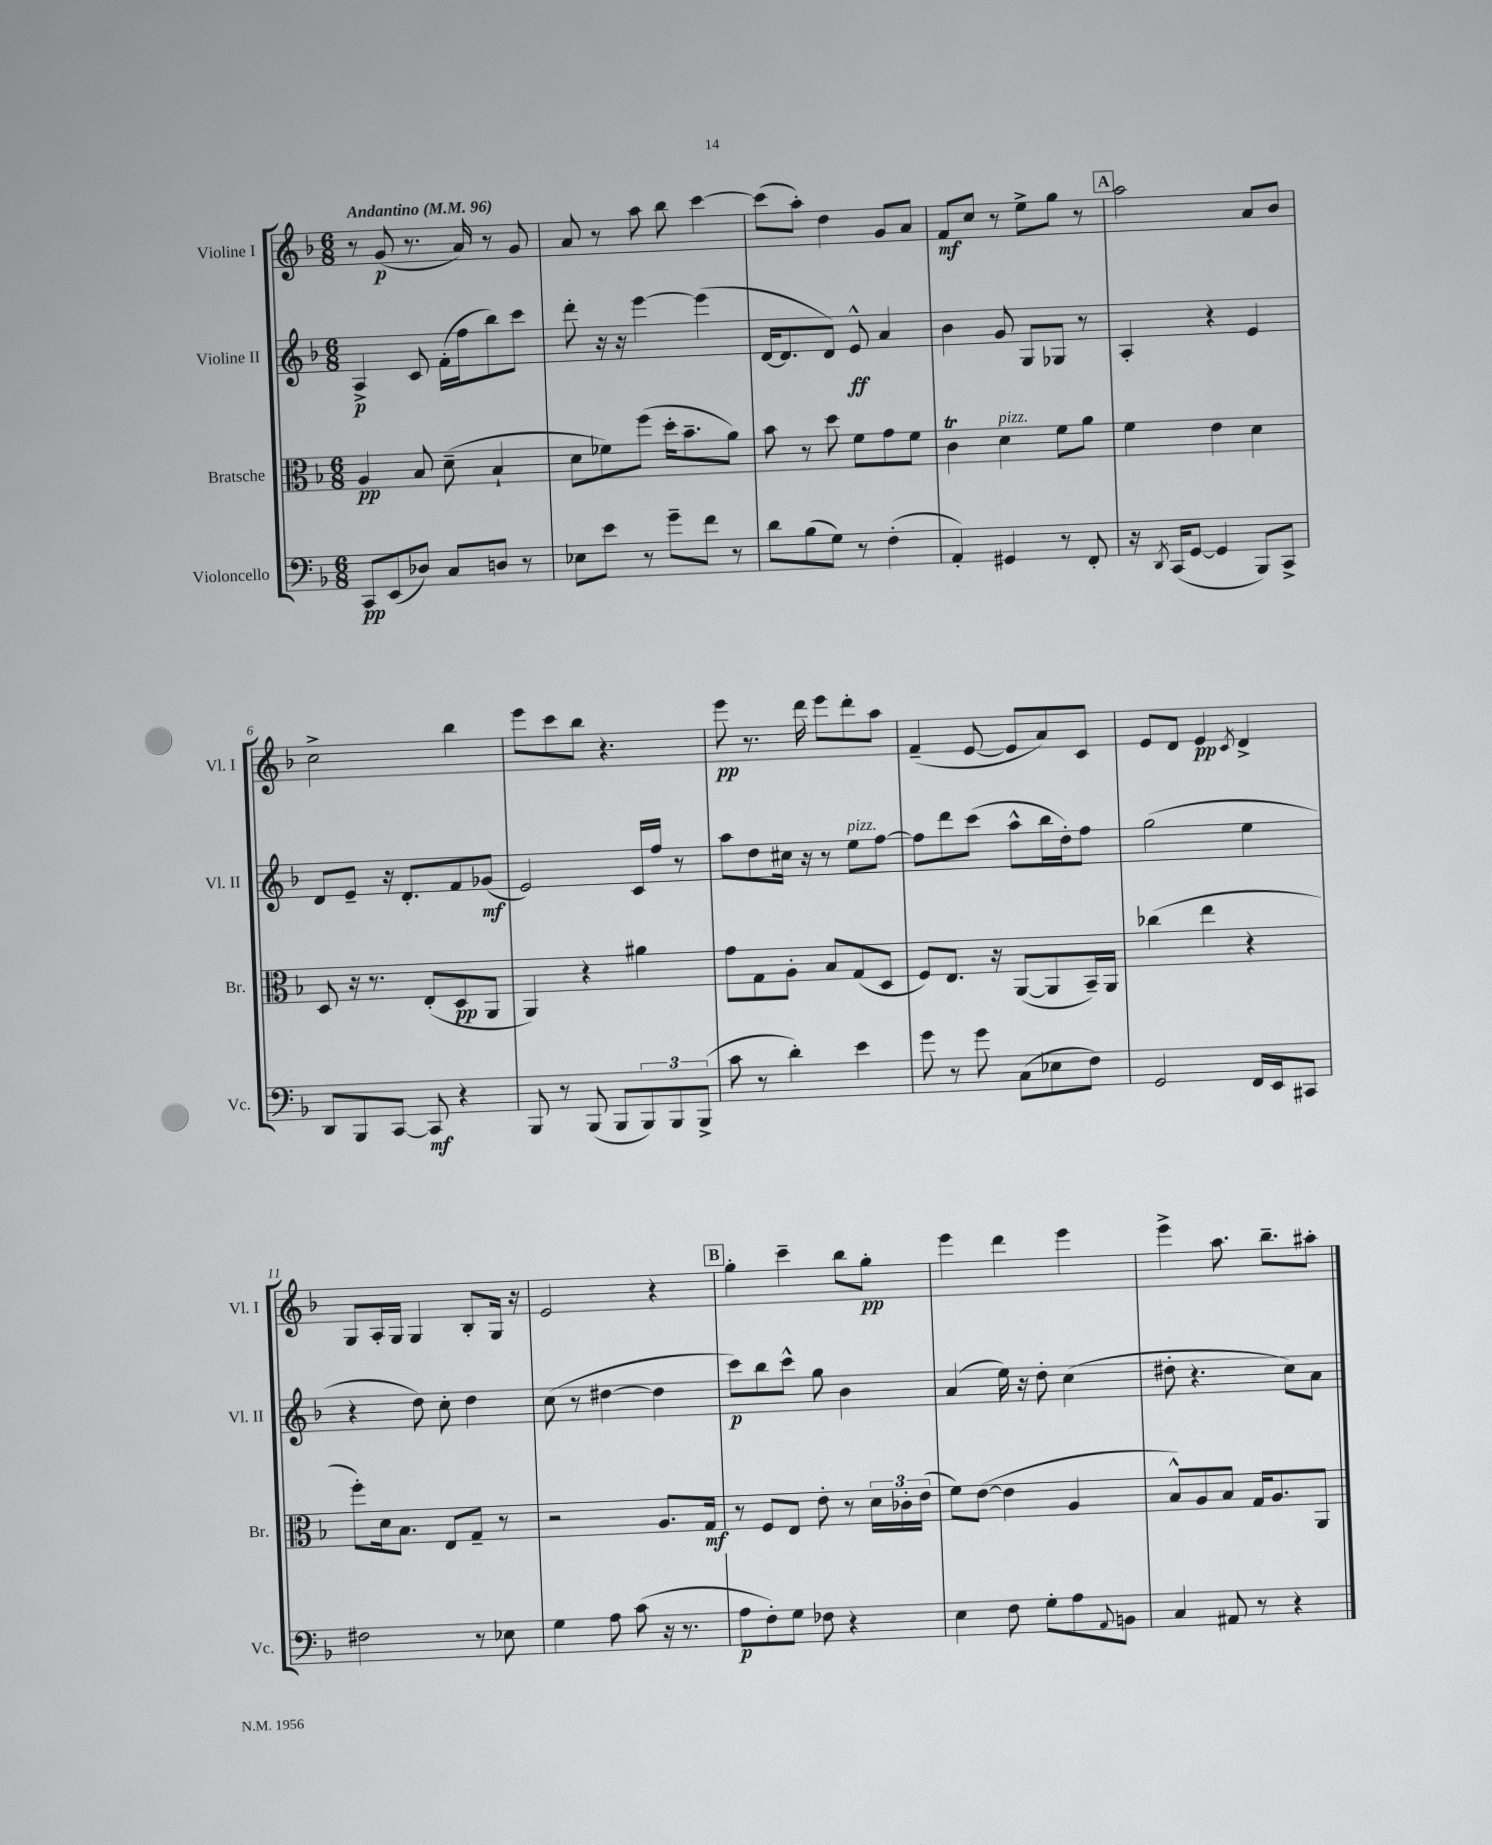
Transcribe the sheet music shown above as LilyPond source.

<<
\new StaffGroup <<
\new Staff = "s0" \with { instrumentName = "Violine I" shortInstrumentName = "Vl. I" } {
    \clef treble \key f \major \numericTimeSignature \time 6/8 \tempo "Andantino" 4 = 96
    r8 g'8\p( r8. a'16) r8 g'8 |
    a'8 r8 a''8 bes''8 c'''4~ |
    c'''8( a''8-.) d''4 g'8 a'8 |
    f'8\mf c''8 r8 e''8-> g''8 r8 |
    \mark \markup { \box "A" } a''2 a'8 bes'8 |
    c''2-> bes''4 |
    e'''8 c'''8 bes''8 r4. |
    e'''8\pp r8. d'''16 e'''8 d'''8-. a''8 |
    f'4--( e'8~ e'8 a'8) c'8 |
    e'8 d'8 e'4\pp \acciaccatura { c'8 } d'4-> |
    g8 a16-. g16 g4 bes8-. g16 r16 |
    e'2 r4 |
    \mark \markup { \box "B" } g''4-. c'''4-- bes''8 g''8-.\pp |
    e'''4 d'''4 e'''4 |
    e'''4-> a''8. bes''8.-- ais''8-. \bar "|." |
}
\new Staff = "s1" \with { instrumentName = "Violine II" shortInstrumentName = "Vl. II" } {
    \clef treble \key f \major \numericTimeSignature \time 6/8
    a4->\p c'8 f'16-.( f''16 bes''8) c'''8 |
    d'''8-. r16 r16 e'''4~ e'''4( |
    d'16~ d'8. d'8) e'8-^\ff a'4 |
    bes'4 g'8 g8 ges8 r8 |
    \mark \markup { \box "A" } a4-. r4 e'4 |
    d'8 e'8-- r16 d'8.-. f'8 ges'8\mf( |
    e'2) c'16 f''16 r8 |
    a''8 d''8 cis''16 r16 r8 e''8^\markup { \italic "pizz." } f''8~ |
    f''8 d'''8 c'''8( a''8-^ bes''16 d''16-.) f''8 |
    g''2( e''4 |
    r4 d''8) c''8-. d''4 |
    c''8( r8 dis''4~ dis''4 |
    \mark \markup { \box "B" } c'''8\p) bes''8 c'''8-^ g''8 bes'4 |
    a'4( e''16) r16 d''8-. c''4( |
    dis''8-. r4. c''8) a'8 \bar "|." |
}
\new Staff = "s2" \with { instrumentName = "Bratsche" shortInstrumentName = "Br." } {
    \clef alto \key f \major \numericTimeSignature \time 6/8
    a4\pp bes8 d'8--( bes4-! |
    d'8 fes'8) f''8( d''16-. bes'8.-- a'8) |
    bes'8 r8 d''8 f'8 g'8 f'8 |
    c'4\trill d'4^\markup { \italic "pizz." } f'8 a'8 |
    \mark \markup { \box "A" } f'4 e'4 d'4 |
    d8 r16 r8. e8-.( d8\pp a,8 |
    a,4) r4 ais'4 |
    g'8 g8 a8-. bes8 g8( d8 |
    f8) e8. r16 a,8~( a,8 bes,16--) a,16 |
    ces''4( e''4 r4 |
    f''8-.) d'16 bes8. e8 g8-- r8 |
    r2 a8. g16\mf |
    \mark \markup { \box "B" } r8 f8 e8 e'8-. r8 \tuplet 3/2 { d'16 ces'16-. e'16( } |
    f'8) e'8~( e'4 a4 |
    bes8-^) a8 bes8 g16 a8. a,8 \bar "|." |
}
\new Staff = "s3" \with { instrumentName = "Violoncello" shortInstrumentName = "Vc." } {
    \clef bass \key f \major \numericTimeSignature \time 6/8
    c,8\pp e,8( des8) c8 d8 r8 |
    ees8 e'8 r8 g'8-- f'8 r8 |
    d'8 bes8( g8) r8 f4-.( |
    a,4-.) gis,4 r8 f,8-. |
    \mark \markup { \box "A" } r16 \acciaccatura { d,8 } c,16( g,8~ g,4 bes,,8) c,8-> |
    d,8 bes,,8 c,8~ c,8\mf r4 |
    bes,,8 r8 bes,,8( bes,,8 \tuplet 3/2 { bes,,8) bes,,8 bes,,8->( } |
    c'8 r8 d'4-.) e'4 |
    g'8 r8 g'8 c8( ees8 f8) |
    g,2 f,16 e,16 cis,8 |
    fis2 r8 ees8 |
    g4 a8 c'8( r16 r8. |
    \mark \markup { \box "B" } a8\p f8-.) g8 fes8 r4 |
    e4 f8 g8-. a8 \appoggiatura { a,8 } b,8 |
    c4 ais,8 r8 r4 \bar "|." |
}
>>
>>
